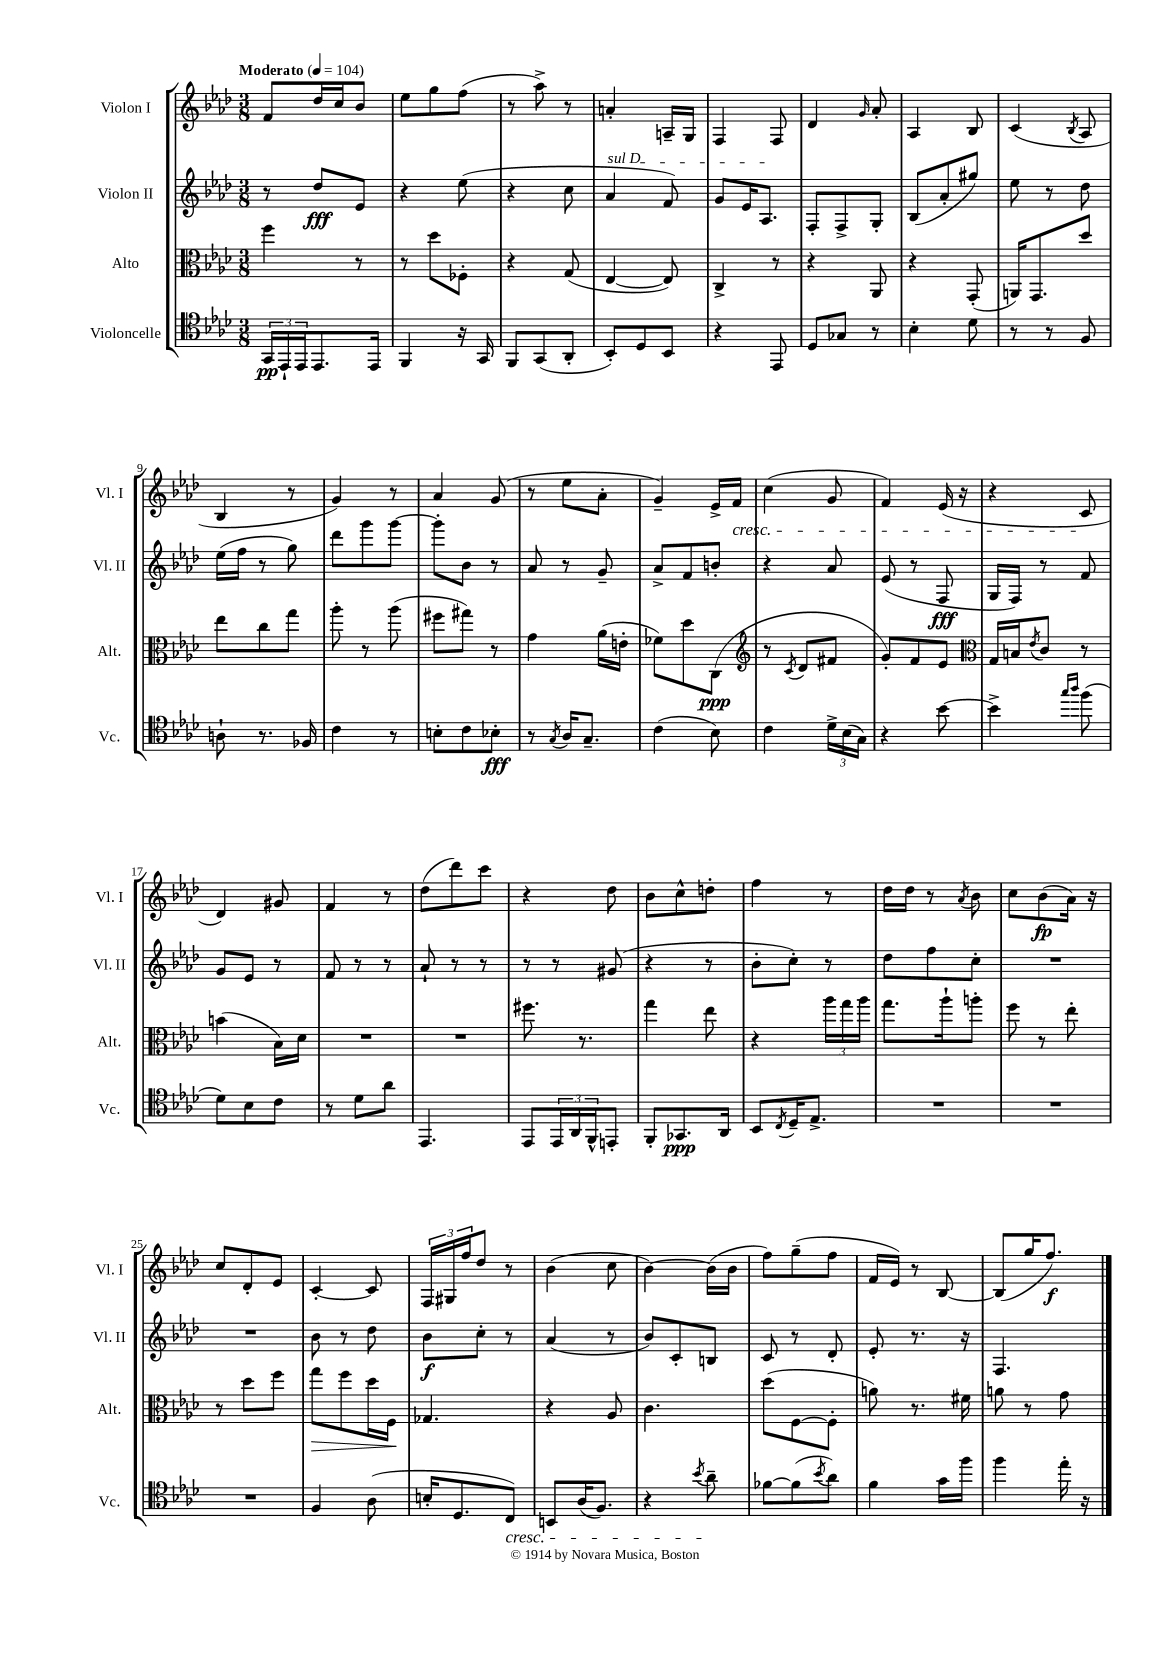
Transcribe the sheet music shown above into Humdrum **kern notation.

**kern	**kern	**kern	**kern
*staff4	*staff3	*staff2	*staff1
*clefC4	*clefC3	*clefG2	*clefG2
*k[b-e-a-d-]	*k[b-e-a-d-]	*k[b-e-a-d-]	*k[b-e-a-d-]
*M3/8	*M3/8	*M3/8	*M3/8
*MM104	*MM104	*MM104	*MM104
24GG	4ff	8r	8f
24EE-`	.	.	.
24EE-	.	.	.
8.EE-	.	8dd-	16dd-
.	.	.	16cc
.	8r	8e-	8b-
16EE-	.	.	.
=	=	=	=
4FF	8r	4r	8ee-
.	8dd-	.	8gg
16r	8F-'	(8ee-	(8ff
16GG	.	.	.
=	=	=	=
8FF	4r	4r	8r
(8GG	.	.	8aa-^)
8AA-'	(8G	8cc	8r
=	=	=	=
8BB-')	[4E-	4a-	4a'
8D-	.	.	.
8BB-	8E-])	8f)	16A~
.	.	.	16G
=	=	=	=
4r	4C^	8g	4F
.	.	16e-	.
.	.	8.A-	.
8EE-	8r	.	8F
=	=	=	=
8D-	4r	8F'	4d-
8G-	.	8F^	.
.	.	.	16qqg
8r	8AA-	8G'	8a-'
=	=	=	=
4B-'	4r	(8B-	4A-
.	.	8a-'	.
8d-	(8GG'	8gg#)	8B-
=	=	=	=
8r	16AA)	8ee-	(4c
.	8.GG	.	.
8r	.	8r	.
.	.	.	8qB-
8F	8dd-	8dd-	8A-
=	=	=	=
8A`	8ee-	(16ee-	4B-
.	.	16ff	.
8.r	8cc	8r	.
.	8gg	8gg)	8r
16F-	.	.	.
=	=	=	=
4c	8aa-'	8ddd-	4g)
.	8r	8ggg	.
8r	(8aa-	[8ggg	8r
=	=	=	=
8B'	8ff#	8ggg']	4a-
8c	8gg#)	8b-	.
8B-'	8r	8r	(8g
=	=	=	=
8r	4g	8a-	8r
8qG	.	.	.
16A-	.	8r	8ee-
8.G~	.	.	.
.	(16a-	8g~	8a-'
.	16e'	.	.
=	=	=	=
(4c	8f-)	8a-^	4g~)
.	8dd-	8f	.
8B-)	(8C	8b'	16e-^
.	.	.	16f
=	=	=	=
*	*clefG2	*	*
4c	8r	4r	(4cc
.	8qc	.	.
.	8d-	.	.
24d-^	8f#	8a-	8g
(24B-	.	.	.
24G)	.	.	.
=	=	=	=
4r	8g')	(8e-	4f)
.	8f	8r	.
[8b-	8e-	8F	(16e-
.	.	.	16r
=	=	=	=
*	*clefC3	*	*
4b-^]	16G	16G	4r
.	16B	16F)	.
.	8qe-	.	.
.	8c	8r	.
16qqgg	.	.	.
16qqaa-	.	.	.
(8ff	8r	8f	8c
=	=	=	=
8d-)	(4b	8g	4d-)
8B-	.	8e-	.
8c	16B-)	8r	8g#
.	16d-	.	.
=	=	=	=
8r	4.r	8f	4f
8d-	.	8r	.
8a-	.	8r	8r
=	=	=	=
4.EE-	4.r	8a-`	(8dd-
.	.	8r	8ddd-)
.	.	8r	8ccc
=	=	=	=
8EE-	8.ff#	8r	4r
24EE-	.	8r	.
24AA-	.	.	.
.	8.r	.	.
24FF^^	.	.	.
8EE'	.	(8g#	8dd-
=	=	=	=
8FF'	4gg	4r	8b-
8.GG-	.	.	8cc^^
.	8ee-	8r	8dd'
16AA-	.	.	.
=	=	=	=
8BB-	4r	8b-'	4ff
8qC	.	.	.
16D-~	.	8cc')	.
8.E-^	.	.	.
.	24aa-	8r	8r
.	24gg	.	.
.	24aa-	.	.
=	=	=	=
4.r	8.gg	8dd-	16dd-
.	.	.	16dd-
.	.	8ff	8r
.	16aa-`	.	.
.	.	.	8qa-
.	8aa'	8cc'	8b-
=	=	=	=
4.r	8ff	4.r	8cc
.	8r	.	(8b-
.	8ee-'	.	16a-)
.	.	.	16r
=	=	=	=
4.r	8r	4.r	8cc
.	8dd-	.	8d-'
.	8ff	.	8e-
=	=	=	=
4F	8gg	8b-	[4c'
.	8ff	8r	.
(8A-	16dd-	8dd-	8c]
.	16F	.	.
=	=	=	=
16B'	4.G-	8b-	24F
.	.	.	24G#
8.D-	.	.	.
.	.	.	24ff
.	.	8cc'	8dd-
8C)	.	8r	8r
=	=	=	=
8BB	4r	(4a-	(4b-
(16A-	.	.	.
8.F)	.	.	.
.	8A-	8r	8cc
=	=	=	=
4r	4.c	8b-)	[4b-)
.	.	8c'	.
8qb-	.	.	.
8a-~	.	8B	(16b-]
.	.	.	16b-
=	=	=	=
[8f-	(8dd-	8c	8ff)
(8f-]	[8F	8r	(8gg~
8qb-	.	.	.
8a-)	8F']	8d-'	8ff
=	=	=	=
4f	8a)	8e-'	16f
.	.	.	16e-)
.	8.r	8.r	8r
16g	.	.	[8B-
16ff	16f#	16r	.
=	=	=	=
4ff	8a	4.F	(8B-]
.	8r	.	16gg
.	.	.	8.ff)
16ee-'	8g	.	.
16r	.	.	.
==	==	==	==
*-	*-	*-	*-
